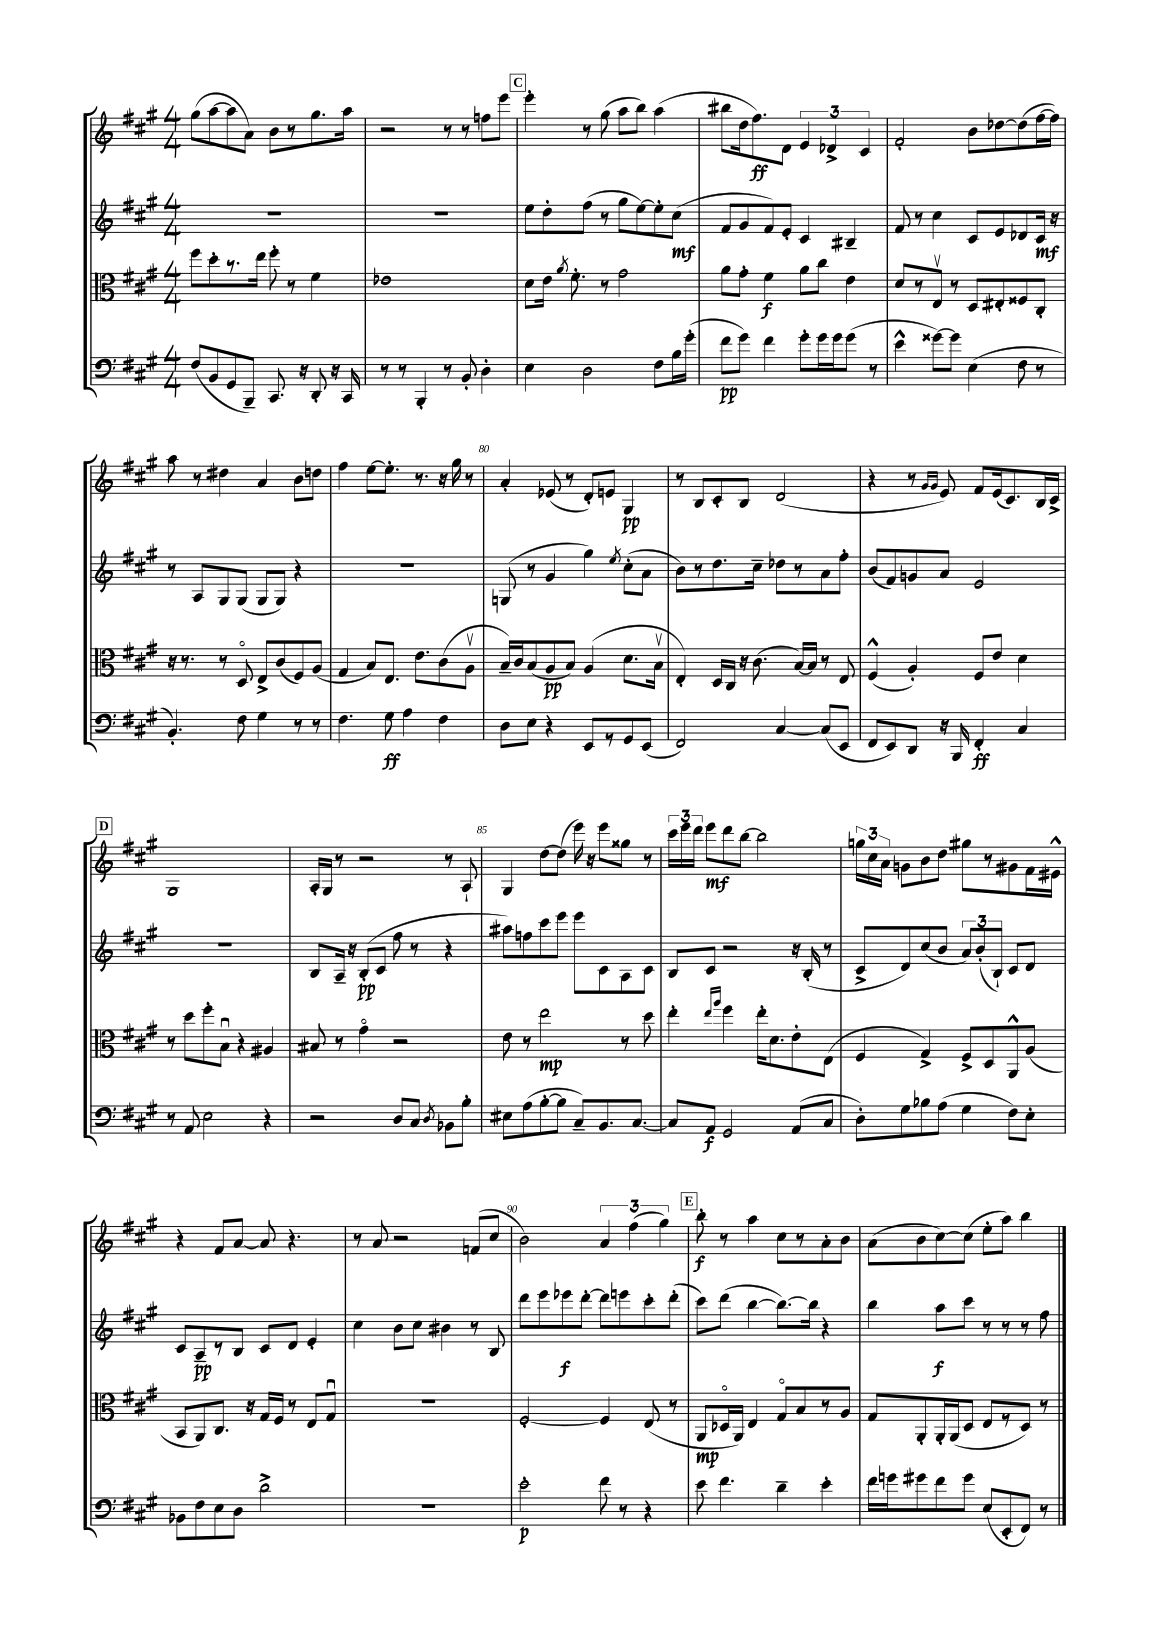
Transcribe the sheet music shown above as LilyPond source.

<<
\new StaffGroup <<
\new Staff = "s0" {
    \clef treble \key a \major \numericTimeSignature \time 4/4
    \autoBeamOff gis''8[( a''8~ a''8 a'8]) b'8[ r8 gis''8. a''16] |
    r2 r8 r8 f''8[ e'''8] |
    \mark \markup { \box "C" } e'''4-. r8 gis''8( a''8[ b''8]) a''4( |
    bis''8[ d''16 fis''8.\ff) d'8] \tuplet 3/2 { e'4 des'4-> cis'4 } |
    fis'2-. b'8[ des''8~ des''8( fis''16~ fis''16]) |
    a''8 r8 dis''4 a'4 b'8[ d''8] |
    fis''4 e''8[~ e''8.]-. r8. r16 gis''16 r8 |
    a'4-. ees'8( r8 d'8[-.) e'8] gis4\pp |
    r8 b8[ cis'8-. b8] d'2( |
    r4 r8 \grace { gis'16[ gis'16] } e'8) fis'8[ e'16( cis'8.) b16 cis'16]-> |
    \mark \markup { \box "D" } gis1 |
    a16[-. gis16] r8 r2 r8 a8-! |
    gis4 d''8[~ d''8]( e'''16) r16 e'''8[ gisis''8] r8 |
    \tuplet 3/2 { cis'''16[ e'''16 d'''16] } e'''8[\mf d'''8 b''8]~ b''2 |
    \tuplet 3/2 { g''16[ cis''16 a'16] } g'8[ b'8 d''8] gis''8[ r8 gis'8 fis'16 eis'16]-^ |
    r4 fis'8[ a'8]~ a'8 r4. |
    r8 a'8 r2 f'8[( cis''8] |
    b'2) \tuplet 3/2 { a'4 fis''4( gis''4) } |
    \mark \markup { \box "E" } b''8-.\f r8 a''4 cis''8[ r8 a'8-. b'8] |
    a'8[( b'8 cis''8~) cis''8]( e''8[-. a''8]) b''4 \bar "|." |
}
\new Staff = "s1" {
    \clef treble \key a \major \numericTimeSignature \time 4/4
    \autoBeamOff R1 |
    R1 |
    \mark \markup { \box "C" } e''8[ d''8-. fis''8]( r8 gis''8[ e''8~) e''8-. cis''8]\mf( |
    fis'8[ gis'8 fis'8) e'8]-. cis'4 bis4-- |
    fis'8 r8 cis''4 cis'8[ e'8 des'8 cis'16]\mf r16 |
    r8 a8[ gis8 gis8]( gis8[ gis8]) r4 |
    R1 |
    g8( r8 gis'4 gis''4) \acciaccatura { e''8 } cis''8[-.( a'8] |
    b'8[) r8 d''8. cis''16]-- des''8[ r8 a'8 fis''8]-. |
    b'8[( fis'8) g'8 a'8] e'2 |
    \mark \markup { \box "D" } R1 |
    b8[ a16]-- r16 b8[-.\pp( cis'8] fis''8 r8 r4 |
    ais''8[) f''8 cis'''8 e'''8] e'''8[ cis'8 a8 cis'8] |
    b8[ cis'8] r2 r16 b16-.( r8 |
    cis'8[-> d'8) cis''8( b'8] \tuplet 3/2 { a'8[) b'8-.( b8]-!) } cis'8[ d'8] |
    cis'8[ a8--\pp r8 b8] cis'8[ d'8] e'4-. |
    cis''4 b'8[ cis''8] bis'4 r8 b8 |
    d'''8[ e'''8 ees'''8\f d'''8]~-. d'''8[ e'''8 cis'''8-. d'''8]-.( |
    \mark \markup { \box "E" } cis'''8[) d'''8]( b''4~ b''8.[~) b''16] r4 |
    b''4 a''8[\f cis'''8] r8 r8 r8 fis''8 \bar "|." |
}
\new Staff = "s2" {
    \clef alto \key a \major \numericTimeSignature \time 4/4
    \autoBeamOff fis''8[ d''8-. r8. e''16] fis''8-. r8 fis'4 |
    ees'1 |
    \mark \markup { \box "C" } d'8[ e'16] \acciaccatura { a'8 } fis'8.-. r8 gis'2 |
    a'8[ gis'8]-. fis'4\f a'8[ cis''8] e'4 |
    d'8[ r8 e8]\upbow r8 d8[ eis8-. fisis8 cis8]-. |
    r16 r8. r8 d8\flageolet e8[-> cis'8( fis8) a8]( |
    gis4 b8[) e8.] e'8.[ cis'8( a8]\upbow |
    b16[--) cis'16 b8( a8\pp b8]) a4( d'8.[ b16]\upbow |
    e4-.) d16[ cis16] r16 cis'8.( b16[~) b16] r8 e8 |
    fis4-^( a4-.) fis8[ e'8] d'4 |
    \mark \markup { \box "D" } r8 d''8[ fis''8-. b8]\downbow r4 ais4 |
    bis8 r8 gis'4\flageolet r2 |
    e'8 r8 e''2\mp r8 d''8 |
    e''4-. \grace { e''16[ a''16] } fis''4 e''16[-. d'8. e'8-. e8]( |
    fis4 gis4->) fis8[-> d8 a,8-^ a8]( |
    b,8[ a,8) cis8.] r16 gis16[ fis16] r8 e8[ gis8]\downbow |
    R1 |
    fis2~-. fis4 e8( r8 |
    \mark \markup { \box "E" } a,8[\mp des16\flageolet a,16]) e4 gis8[\flageolet b8 r8 a8] |
    gis8[ a,8-. a,16-. a,16( d8] e8[ r8 d8]) r8 \bar "|." |
}
\new Staff = "s3" {
    \clef bass \key a \major \numericTimeSignature \time 4/4
    \autoBeamOff fis8[( b,8 gis,8 b,,8]--) cis,8. r16 d,8-. r16 cis,16 |
    r8 r8 b,,4-. r8 b,8-. d4-. |
    \mark \markup { \box "C" } e4 d2 fis8[ b16 gis'16]-.( |
    fis'8[\pp gis'8]) fis'4 gis'8[-. gis'16 gis'16 gis'8]( r8 |
    e'4-^ gisis'8[~) gisis'8] e4( fis8 r8 |
    b,4.-.) fis8 gis4 r8 r8 |
    fis4. gis8\ff a4 fis4 |
    d8[ e8] r4 e,8[ r8 gis,8 e,8]( |
    fis,2) cis4~ cis8[( e,8] |
    fis,8[ e,8) d,8] r16 b,,16 fis,4-.\ff cis4 |
    \mark \markup { \box "D" } r8 a,8 e2 r4 |
    r2 d8[ cis8] \acciaccatura { d8 } bes,8[ b8]-. |
    eis8[ a8( b8~-. b8] cis8[--) b,8. cis8.]~ |
    cis8[ a,8]\f gis,2 a,8[( cis8] |
    d8[-.) gis8 bes8 a8]( gis4 fis8[) e8]-. |
    bes,8[ fis8 e8 d8] d'2-> |
    R1 |
    e'2-.\p fis'8 r8 r4 |
    \mark \markup { \box "E" } e'8 fis'4. d'4-- e'4-. |
    fis'16[ g'16 gis'8 fis'8 gis'8] e8[( e,8-. fis,8]) r8 \bar "|." |
}
>>
>>
\layout { \context { \Score currentBarNumber = #73 \override BarNumber.break-visibility = ##(#f #t #t) barNumberVisibility = #(every-nth-bar-number-visible 5) } }
